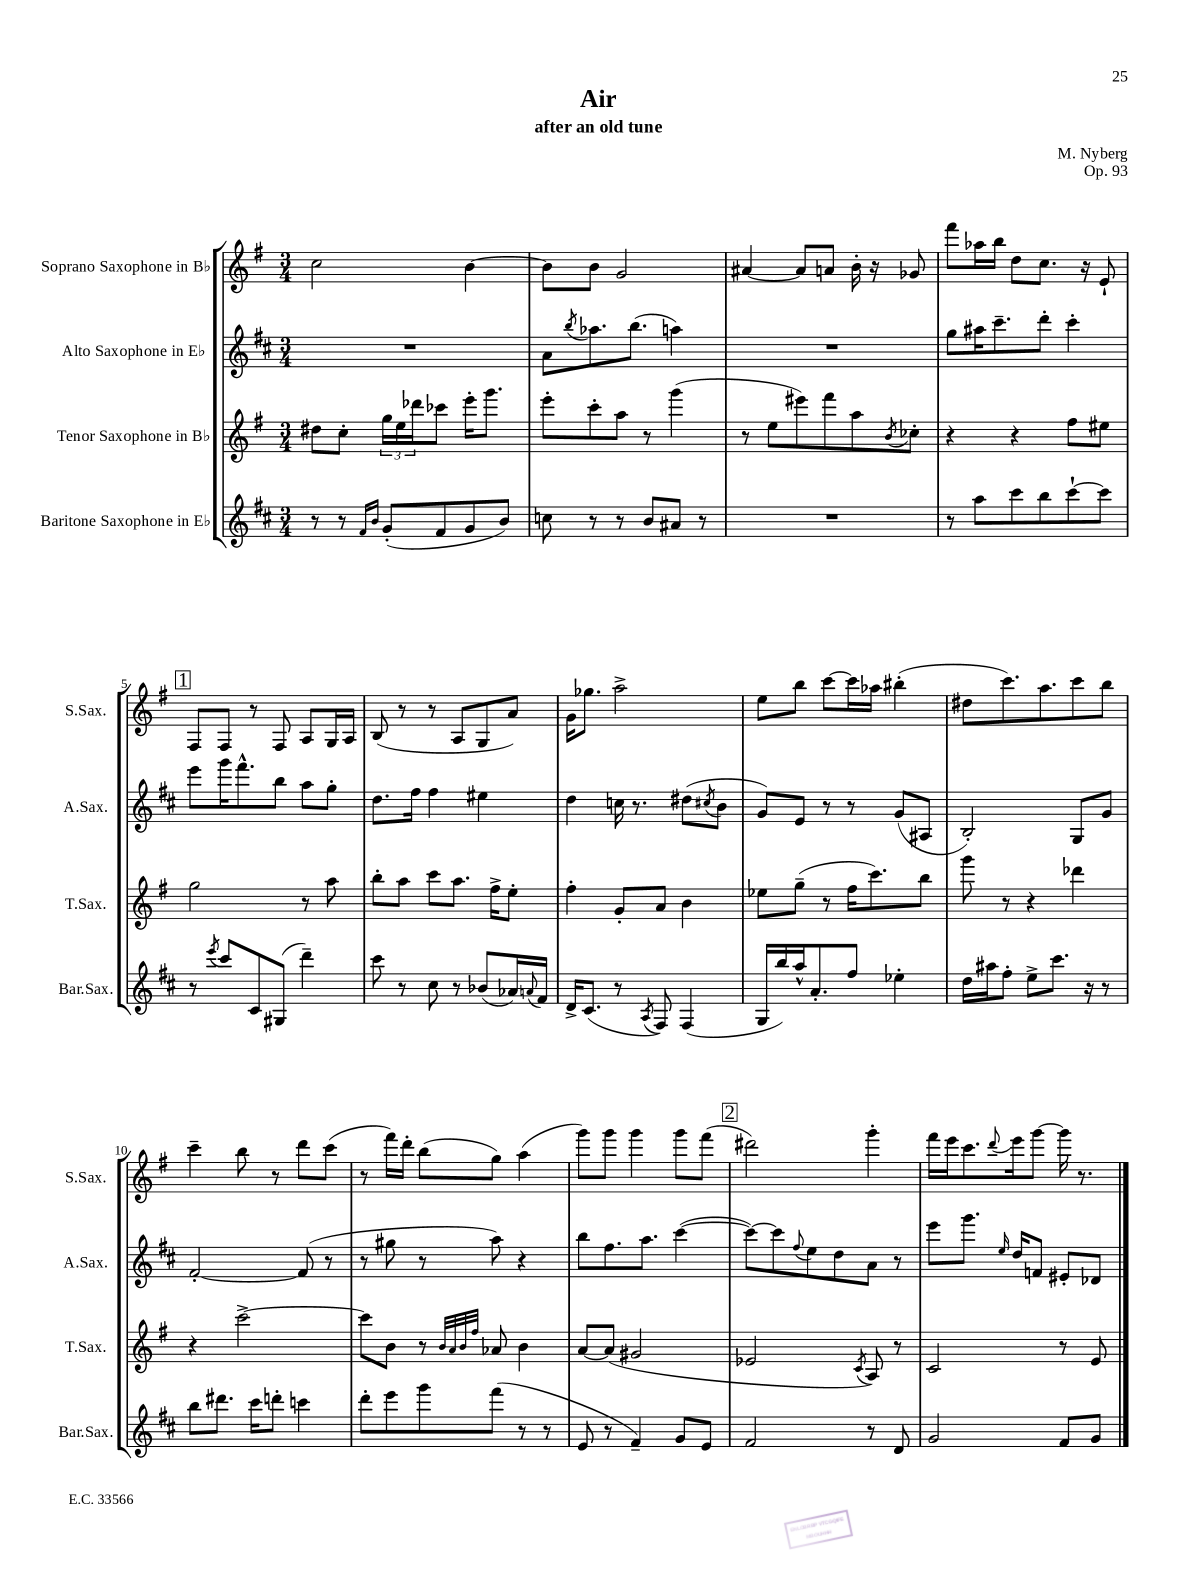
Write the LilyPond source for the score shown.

\header { title = "Air" composer = "M. Nyberg" subtitle = "after an old tune" opus = "Op. 93" }
<<
\new StaffGroup <<
\new Staff = "s0" \with { instrumentName = "Soprano Saxophone in Bb" shortInstrumentName = "S.Sax." } {
    \clef treble \key g \major \numericTimeSignature \time 3/4
    c''2 b'4~ |
    b'8 b'8 g'2 |
    ais'4~ ais'8 a'8 b'16-. r16 ges'8 |
    fis'''8 aes''16 b''16 d''8 c''8. r16 e'8-! |
    \mark \markup { \box "1" } fis8 fis8 r8 fis8 a8 g16 a16 |
    b8( r8 r8 a8 g8 a'8) |
    g'16 ges''8. a''2-> |
    e''8 b''8 c'''8~ c'''16 aes''16 bis''4-.( |
    dis''8 c'''8.) a''8. c'''8 b''8 |
    c'''4-- b''8 r8 d'''8 c'''8( |
    r8 fis'''16) d'''16-. b''8( g''8) a''4( |
    g'''8) g'''8 g'''4 g'''8 fis'''8( |
    \mark \markup { \box "2" } dis'''2) g'''4-. |
    fis'''16 e'''16 c'''8. \appoggiatura { d'''8 } e'''16 g'''8~ g'''16 r8. \bar "|." |
}
\new Staff = "s1" \with { instrumentName = "Alto Saxophone in Eb" shortInstrumentName = "A.Sax." } {
    \clef treble \key d \major \numericTimeSignature \time 3/4
    R2. |
    a'8 \acciaccatura { b''8 } aes''8. b''8.( a''4) |
    R2. |
    g''8 ais''16 cis'''8.-- d'''8-. cis'''4-. |
    \mark \markup { \box "1" } e'''8 g'''16 fis'''8.-^ b''8 a''8 g''8-. |
    d''8. fis''16 fis''4 eis''4 |
    d''4 c''16 r8. dis''8( \acciaccatura { cis''8 } b'8 |
    g'8) e'8 r8 r8 g'8( ais8 |
    b2-.) g8 g'8 |
    fis'2~-. fis'8( r8 |
    r8 gis''8 r8 a''8) r4 |
    b''8 fis''8. a''8. cis'''4~( |
    \mark \markup { \box "2" } cis'''8~) cis'''8 \appoggiatura { fis''8 } e''8 d''8 a'8 r8 |
    e'''8 g'''8. \grace { e''16 } d''16 f'8 eis'8-. des'8 \bar "|." |
}
\new Staff = "s2" \with { instrumentName = "Tenor Saxophone in Bb" shortInstrumentName = "T.Sax." } {
    \clef treble \key g \major \numericTimeSignature \time 3/4
    dis''8 c''8-. \tuplet 3/2 { g''16 e''16 des'''16 } ces'''8 e'''16-. g'''8. |
    e'''8-. c'''8-. a''8 r8 g'''4( |
    r8 e''8 eis'''8) fis'''8 a''8 \acciaccatura { b'8 } ces''8-. |
    r4 r4 fis''8 eis''8 |
    \mark \markup { \box "1" } g''2 r8 a''8 |
    b''8-. a''8 c'''8 a''8. fis''16-> e''8-. |
    fis''4-. g'8-. a'8 b'4 |
    ees''8 g''8--( r8 fis''16 c'''8.) b''8 |
    g'''8 r8 r4 des'''4 |
    r4 c'''2~-> |
    c'''8 b'8 r8 \grace { b'32 a'32 b'32 fis''32 } aes'8 b'4 |
    a'8~ a'8( gis'2 |
    \mark \markup { \box "2" } ees'2 \acciaccatura { c'8 } a8) r8 |
    c'2 r8 e'8 \bar "|." |
}
\new Staff = "s3" \with { instrumentName = "Baritone Saxophone in Eb" shortInstrumentName = "Bar.Sax." } {
    \clef treble \key d \major \numericTimeSignature \time 3/4
    r8 r8 \grace { fis'16 b'16 } g'8-.( fis'8 g'8 b'8) |
    c''8 r8 r8 b'8 ais'8 r8 |
    R2. |
    r8 a''8 cis'''8 b''8 cis'''8~-! cis'''8 |
    \mark \markup { \box "1" } r8 \acciaccatura { e'''8 } cis'''8 cis'8 gis8( d'''4--) |
    cis'''8 r8 cis''8 r8 bes'8( aes'16) \appoggiatura { a'8 } fis'16 |
    d'16-> cis'8.( r8 \acciaccatura { a8 } fis8) fis4( |
    g16 b''16) a''16-^ a'8.-. fis''8 ees''4-. |
    d''16 ais''16 fis''8-. e''8-> cis'''8. r16 r8 |
    b''8 dis'''8. cis'''16 d'''8-. c'''4 |
    d'''8-. e'''8 g'''8 fis'''8( r8 r8 |
    e'8 r8 fis'4--) g'8 e'8 |
    \mark \markup { \box "2" } fis'2 r8 d'8 |
    g'2 fis'8 g'8 \bar "|." |
}
>>
>>
